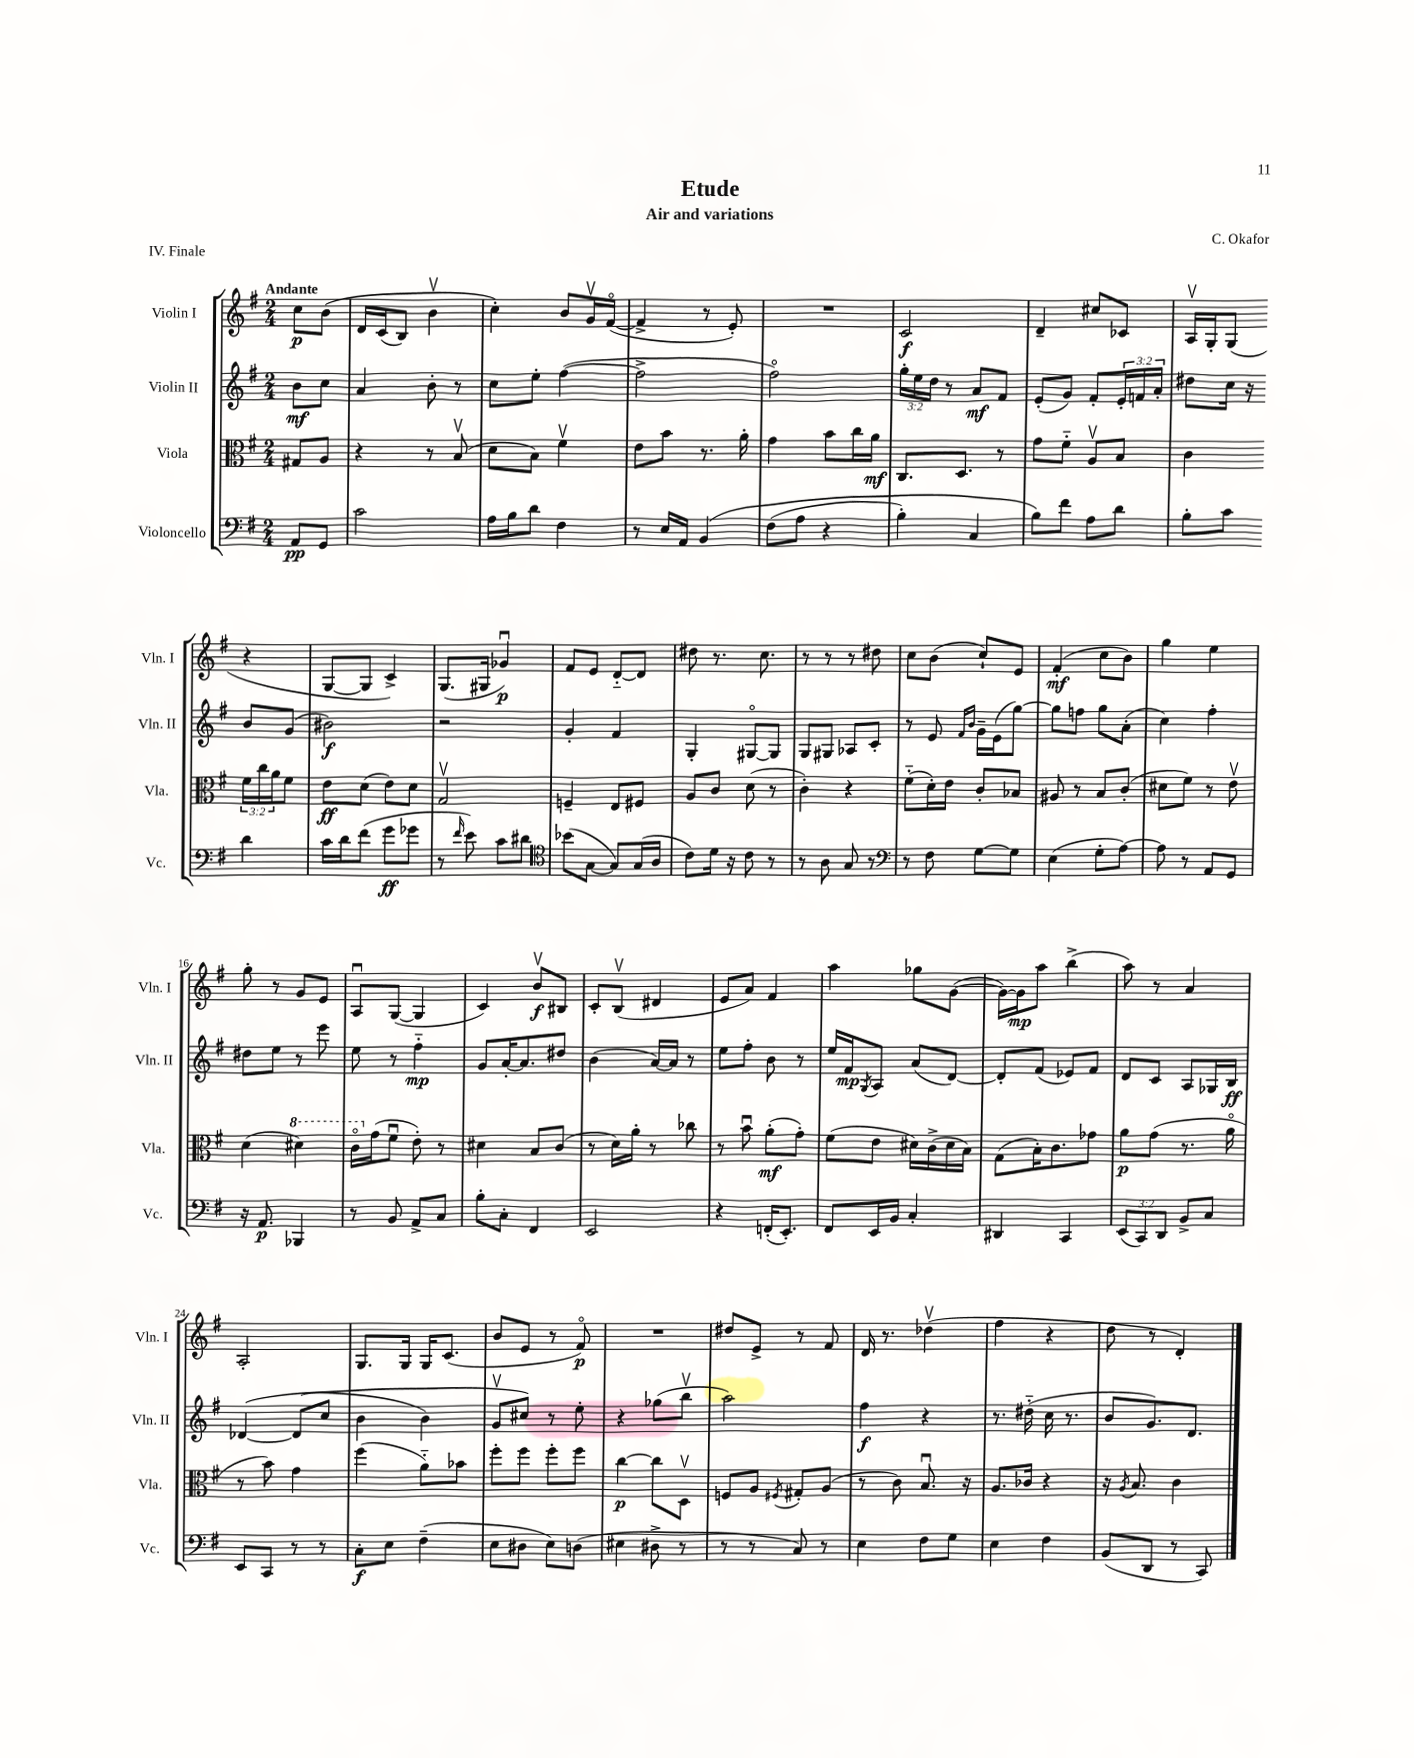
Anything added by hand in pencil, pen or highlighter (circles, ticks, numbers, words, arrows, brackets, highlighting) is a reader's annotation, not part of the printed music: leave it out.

**kern	**dynam	**kern	**dynam	**kern	**dynam	**kern	**dynam
*part4	*part4	*part3	*part3	*part2	*part2	*part1	*part1
*staff4	*staff4	*staff3	*staff3	*staff2	*staff2	*staff1	*staff1
*I"Violoncello	*	*I"Viola	*	*I"Violin II	*	*I"Violin I	*
*I'Vc.	*	*I'Vla.	*	*I'Vln. II	*	*I'Vln. I	*
*clefF4	*	*clefC3	*	*clefG2	*	*clefG2	*
*k[f#]	*	*k[f#]	*	*k[f#]	*	*k[f#]	*
*M2/4	*	*M2/4	*	*M2/4	*	*M2/4	*
=	=	=	=	=	=	=	=
!	!	!	!	!	!	!LO:TX:a:B:t=Andante	!
8AA/L	pp	8G#X/L	.	8b\L	mf	8cc\L	p
8GG/J	.	8A/J	.	8cc\J	.	(8b\J	.
=1	=1	=1	=1	=1	=1	=1	=1
2c\	.	4r	.	4a/	.	16d/LL	.
.	.	.	.	.	.	(16c/J	.
.	.	.	.	.	.	8B/J)	.
.	.	8r	.	8b'\	.	4bv\	.
.	.	(8Bv/	.	8r	.	.	.
=2	=2	=2	=2	=2	=2	=2	=2
16A\LL	.	8d\L	.	8cc\L	.	4cc'\)	.
16B\J	.	.	.	.	.	.	.
8d\J	.	8B\J)	.	8ee'\J	.	.	.
4F#\	.	4f#v\	.	([4ff#\	.	8b/L	.
.	.	.	.	.	.	16gv/L	.
.	.	.	.	.	.	([16f#/JJ	.
=3	=3	=3	=3	=3	=3	=3	=3
8r	.	8e\L	.	2ff#^\]	.	4f#^/]	.
16E/LL	.	8b\J	.	.	.	.	.
16AA/JJ	.	.	.	.	.	.	.
(4BB/	.	8.r	.	.	.	8r	.
.	.	.	.	.	.	8e'/)	.
.	.	16a'\	.	.	.	.	.
=4	=4	=4	=4	=4	=4	=4	=4
(8F#\L	.	4g\	.	2ff#\)	.	2r	.
8A\J	.	.	.	.	.	.	.
4r	.	8b\L	.	.	.	.	.
.	.	16cc\L	.	.	.	.	.
.	.	16a\JJ	mf	.	.	.	.
=5	=5	=5	=5	=5	=5	=5	=5
4B'\)	.	8.C/L	.	24gg'\LL	.	2c/	f
.	.	.	.	24ee\	.	.	.
.	.	.	.	24dd\JJ	.	.	.
.	.	.	.	8r	.	.	.
.	.	8.D/J	.	.	.	.	.
4C/	.	.	.	8a/L	mf	.	.
.	.	8r	.	8f#/J	.	.	.
=6	=6	=6	=6	=6	=6	=6	=6
8B\L)	.	8g\L	.	(8e'/L	.	4d~/	.
8f#\J	.	8f#\J	.	8g/J)	.	.	.
8A\L	.	8Av/L	.	8f#'/L	.	8cc#X/L	.
8d\J	.	8B/J	.	24e'/L	.	8c-X/J	.
.	.	.	.	24fn/	.	.	.
.	.	.	.	24a'/JJ	.	.	.
=7	=7	=7	=7	=7	=7	=7	=7
8B'\L	.	4c\	.	8dd#X\L	.	16Av/LL	.
.	.	.	.	.	.	16G'/J	.
8c\J	.	.	.	16cc\Jk	.	(8G/J	.
.	.	.	.	16r	.	.	.
4d\	.	24f#\LL	.	8b/L	.	4r	.
.	.	24cc\	.	.	.	.	.
.	.	24a\J	.	.	.	.	.
.	.	8f#\J	.	(8g/J	.	.	.
!!LO:LB:g=z
=8	=8	=8	=8	=8	=8	=8	=8
16c\LL	.	8e\L	ff	2b#X\)	f	[8G/L	.
16d\J	.	.	.	.	.	.	.
(8f#\J	.	(8d\J	.	.	.	8G/J]	.
8g\L	ff	8e\L)	.	.	.	4c^/)	.
8g-X\J	.	8d\J	.	.	.	.	.
=9	=9	=9	=9	=9	=9	=9	=9
8r	.	2Gv/	.	2r	.	(8.G/L	.
16qqf#/	.	.	.	.	.	.	.
8e\)	.	.	.	.	.	.	.
.	.	.	.	.	.	16G#X/Jk	.
8c\L	.	.	.	.	.	4g-Xu/)	p
8d#X\J	.	.	.	.	.	.	.
=10	=10	=10	=10	=10	=10	=10	=10
*clefC4	*	*	*	*	*	*	*
(8b-X\L	.	4Fn~/	.	4g'/	.	8f#/L	.
[8G\J	.	.	.	.	.	8e/J	.
8G/L])	.	8E/L	.	4f#/	.	[8d/L	.
(16G/L	.	8F#X/J	.	.	.	8d/J]	.
16A/JJ	.	.	.	.	.	.	.
=11	=11	=11	=11	=11	=11	=11	=11
8c\L)	.	8A/L	.	4G'/	.	8dd#X\	.
16d\Jk	.	8c/J	.	.	.	8.r	.
16r	.	.	.	.	.	.	.
8c\	.	(8d\	.	[8G#X/L	.	.	.
.	.	.	.	.	.	8.cc\	.
8r	.	8r	.	8G#/J]	.	.	.
=12	=12	=12	=12	=12	=12	=12	=12
8r	.	4c'\)	.	8G/L	.	8r	.
8A\	.	.	.	8G#X/J	.	8r	.
8G/	.	4r	.	8A-X/L	.	8r	.
8r	.	.	.	8c'/J	.	8dd#X\	.
=13	=13	=13	=13	=13	=13	=13	=13
*clefF4	*	*	*	*	*	*	*
8r	.	(8f#\L	.	8r	.	8cc\L	.
8F#\	.	16d'\L)	.	8e/	.	(8b\J	.
.	.	16e\JJ	.	.	.	.	.
.	.	.	.	16qqf#/LL	.	.	.
.	.	.	.	16qqb/JJ	.	.	.
[8G\L	.	8c'/L	.	16g~\LL	.	8cc`/L)	.
.	.	.	.	(16e\J	.	.	.
8G\J]	.	8B-X/J	.	[8gg\J)	.	8e/J	.
=14	=14	=14	=14	=14	=14	=14	=14
(4E\	.	8A#X/	.	8gg\L]	.	(4f#'/	mf
.	.	8r	.	8ffn\J	.	.	.
8G'\L	.	8B/L	.	8gg\L	.	8cc\L	.
[8A\J)	.	(8c'/J	.	(8a'\J	.	8b\J)	.
=15	=15	=15	=15	=15	=15	=15	=15
8A\]	.	8d#X\L	.	4cc\)	.	4gg\	.
8r	.	8f#\J)	.	.	.	.	.
8AA/L	.	8r	.	4ff#'\	.	4ee\	.
8GG/J	.	8ev\	.	.	.	.	.
!!LO:LB:g=z
=16	=16	=16	=16	=16	=16	=16	=16
16r	.	(4d\	.	8dd#X\L	.	8gg'\	.
8.AA/	p	.	.	.	.	.	.
.	.	.	.	8ee\J	.	8r	.
*	*	*8va	*	*	*	*	*
4BBB-X/	.	4dd#X\)	.	8r	.	8g/L	.
.	.	.	.	8eee\	.	8e/J	.
=17	=17	=17	=17	=17	=17	=17	=17
8r	.	16cc\LL	.	8ee\	.	8Au/L	.
*	*	*X8va	*	*	*	*	*
.	.	(16g\J	.	.	.	.	.
8BB/	.	8f#u\J	.	8r	.	([8G/J	.
8AA^/L	.	8e'\)	.	4ff#\	mp	4G/]	.
8C/J	.	8r	.	.	.	.	.
=18	=18	=18	=18	=18	=18	=18	=18
8B'\L	.	4d#X\	.	8g/L	.	4c/)	.
8C'\J	.	.	.	[16a'/K	.	.	.
.	.	.	.	8.a/]	.	.	.
4FF#/	.	8B/L	.	.	.	8bv/L	f
.	.	(8c/J	.	8dd#X/J	.	8B#X/J	.
=19	=19	=19	=19	=19	=19	=19	=19
2EE/	.	8r	.	(4b\	.	8c'/L	.
.	.	16d\LL)	.	.	.	(8Bv/J	.
.	.	16a'\JJ	.	.	.	.	.
.	.	8r	.	[16a/LL)	.	4d#X/	.
.	.	.	.	16a/JJ]	.	.	.
.	.	8cc-X\	.	8r	.	.	.
=20	=20	=20	=20	=20	=20	=20	=20
4r	.	8r	.	8ee\L	.	8e/L	.
.	.	8bu\	.	8ff#'\J	.	8a/J)	.
(16FFn'/KL	.	(8a'\L	mf	8b\	.	4f#/	.
8.EE'/J)	.	.	.	.	.	.	.
.	.	8g'\J)	.	8r	.	.	.
=21	=21	=21	=21	=21	=21	=21	=21
8FF#/L	.	(8f#\L	.	16ee/LL	.	4aa\	.
.	.	.	.	16f#/J	mp	.	.
.	.	.	.	8qG/	.	.	.
16EE/L	.	8e\J	.	8A/J	.	.	.
16BB/JJ	.	.	.	.	.	.	.
4C'/	.	16d#X\LL)	.	(8a/L	.	8gg-X\L	.
.	.	(16c^\	.	.	.	.	.
.	.	16d#\	.	[8d/J)	.	([8g\J	.
.	.	16B\JJ)	.	.	.	.	.
=22	=22	=22	=22	=22	=22	=22	=22
4DD#X/	.	(8G\L	.	8d'/L]	.	16g\LL_)	.
.	.	.	.	.	.	16g\J]	mp
.	.	16B'\K)	.	(8f#/J	.	8aa\J	.
.	.	8.c\	.	.	.	.	.
4CC/	.	.	.	8e-X/L)	.	(4bb^\	.
.	.	8g-X\J	.	8f#/J	.	.	.
=23	=23	=23	=23	=23	=23	=23	=23
(12EE/L	.	8a\L	p	8d/L	.	8aa\)	.
12CC/)	.	.	.	.	.	.	.
.	.	(8g\J	.	8c/J	.	8r	.
12DD/J	.	.	.	.	.	.	.
8BB^/L	.	8.r	.	8A/L	.	4a/	.
8C/J	.	.	.	16G-X/L	.	.	.
.	.	16a\	.	16B/JJ	ff	.	.
!!LO:LB:g=z
=24	=24	=24	=24	=24	=24	=24	=24
8EE/L	.	8r	.	([4d-X/	.	2A'/	.
8CC/J	.	8b\)	.	.	.	.	.
8r	.	4g\	.	(8d-/L]	.	.	.
8r	.	.	.	8cc/J	.	.	.
=25	=25	=25	=25	=25	=25	=25	=25
8C'\L	f	(4ff#\	.	4b\	.	8.G/L	.
8E\J	.	.	.	.	.	.	.
.	.	.	.	.	.	16G/Jk	.
(4F#~\	.	8a\L)	.	4b\)	.	16G/KL	.
.	.	.	.	.	.	(8.c/J	.
.	.	8b-X\J	.	.	.	.	.
=26	=26	=26	=26	=26	=26	=26	=26
8E\L	.	8ff#'\L	.	8gv/L	.	8b/L	.
8D#X\J	.	8ff#\J	.	8cc#X/J)	.	8e/J	.
8E\L)	.	8ff#'\L	.	8r	.	8r	.
(8Dn\J	.	8ff#\J	.	8ee'\	.	8f#/)	p
=27	=27	=27	=27	=27	=27	=27	=27
4E#X\	.	[4cc\	p	4r	.	2r	.
8D#X^\	.	8cc\L]	.	(8gg-X\L	.	.	.
8r	.	8Dv\J	.	8bbv\J	.	.	.
=28	=28	=28	=28	=28	=28	=28	=28
8r	.	8Fn/L	.	2aa\)	.	8dd#X/L	.
8r	.	8A/J	.	.	.	8e^/J	.
.	.	8qF#X/	.	.	.	.	.
8C/)	.	8G#X'/L	.	.	.	8r	.
8r	.	(8A/J	.	.	.	8f#/	.
=29	=29	=29	=29	=29	=29	=29	=29
4E\	.	8r	.	4ff#\	f	16d/	.
.	.	.	.	.	.	8.r	.
.	.	8c\)	.	.	.	.	.
8F#\L	.	8.Bu/	.	4r	.	(4dd-Xv\	.
8G\J	.	.	.	.	.	.	.
.	.	16r	.	.	.	.	.
=30	=30	=30	=30	=30	=30	=30	=30
4E\	.	8.A/L	.	8.r	.	4ff#\	.
.	.	16c-X/Jk	.	(16dd#X\	.	.	.
4F#\	.	4r	.	16cc\	.	4r	.
.	.	.	.	8.r	.	.	.
=31	=31	=31	=31	=31	=31	=31	=31
(8BB/L	.	16r	.	8b/L	.	8dd\	.
.	.	8qA/	.	.	.	.	.
.	.	8.B/	.	.	.	.	.
8DD/J	.	.	.	8.g/)	.	8r	.
8r	.	4c\	.	.	.	4d'/)	.
.	.	.	.	8.d/J	.	.	.
8CC/)	.	.	.	.	.	.	.
==	==	==	==	==	==	==	==
*-	*-	*-	*-	*-	*-	*-	*-
